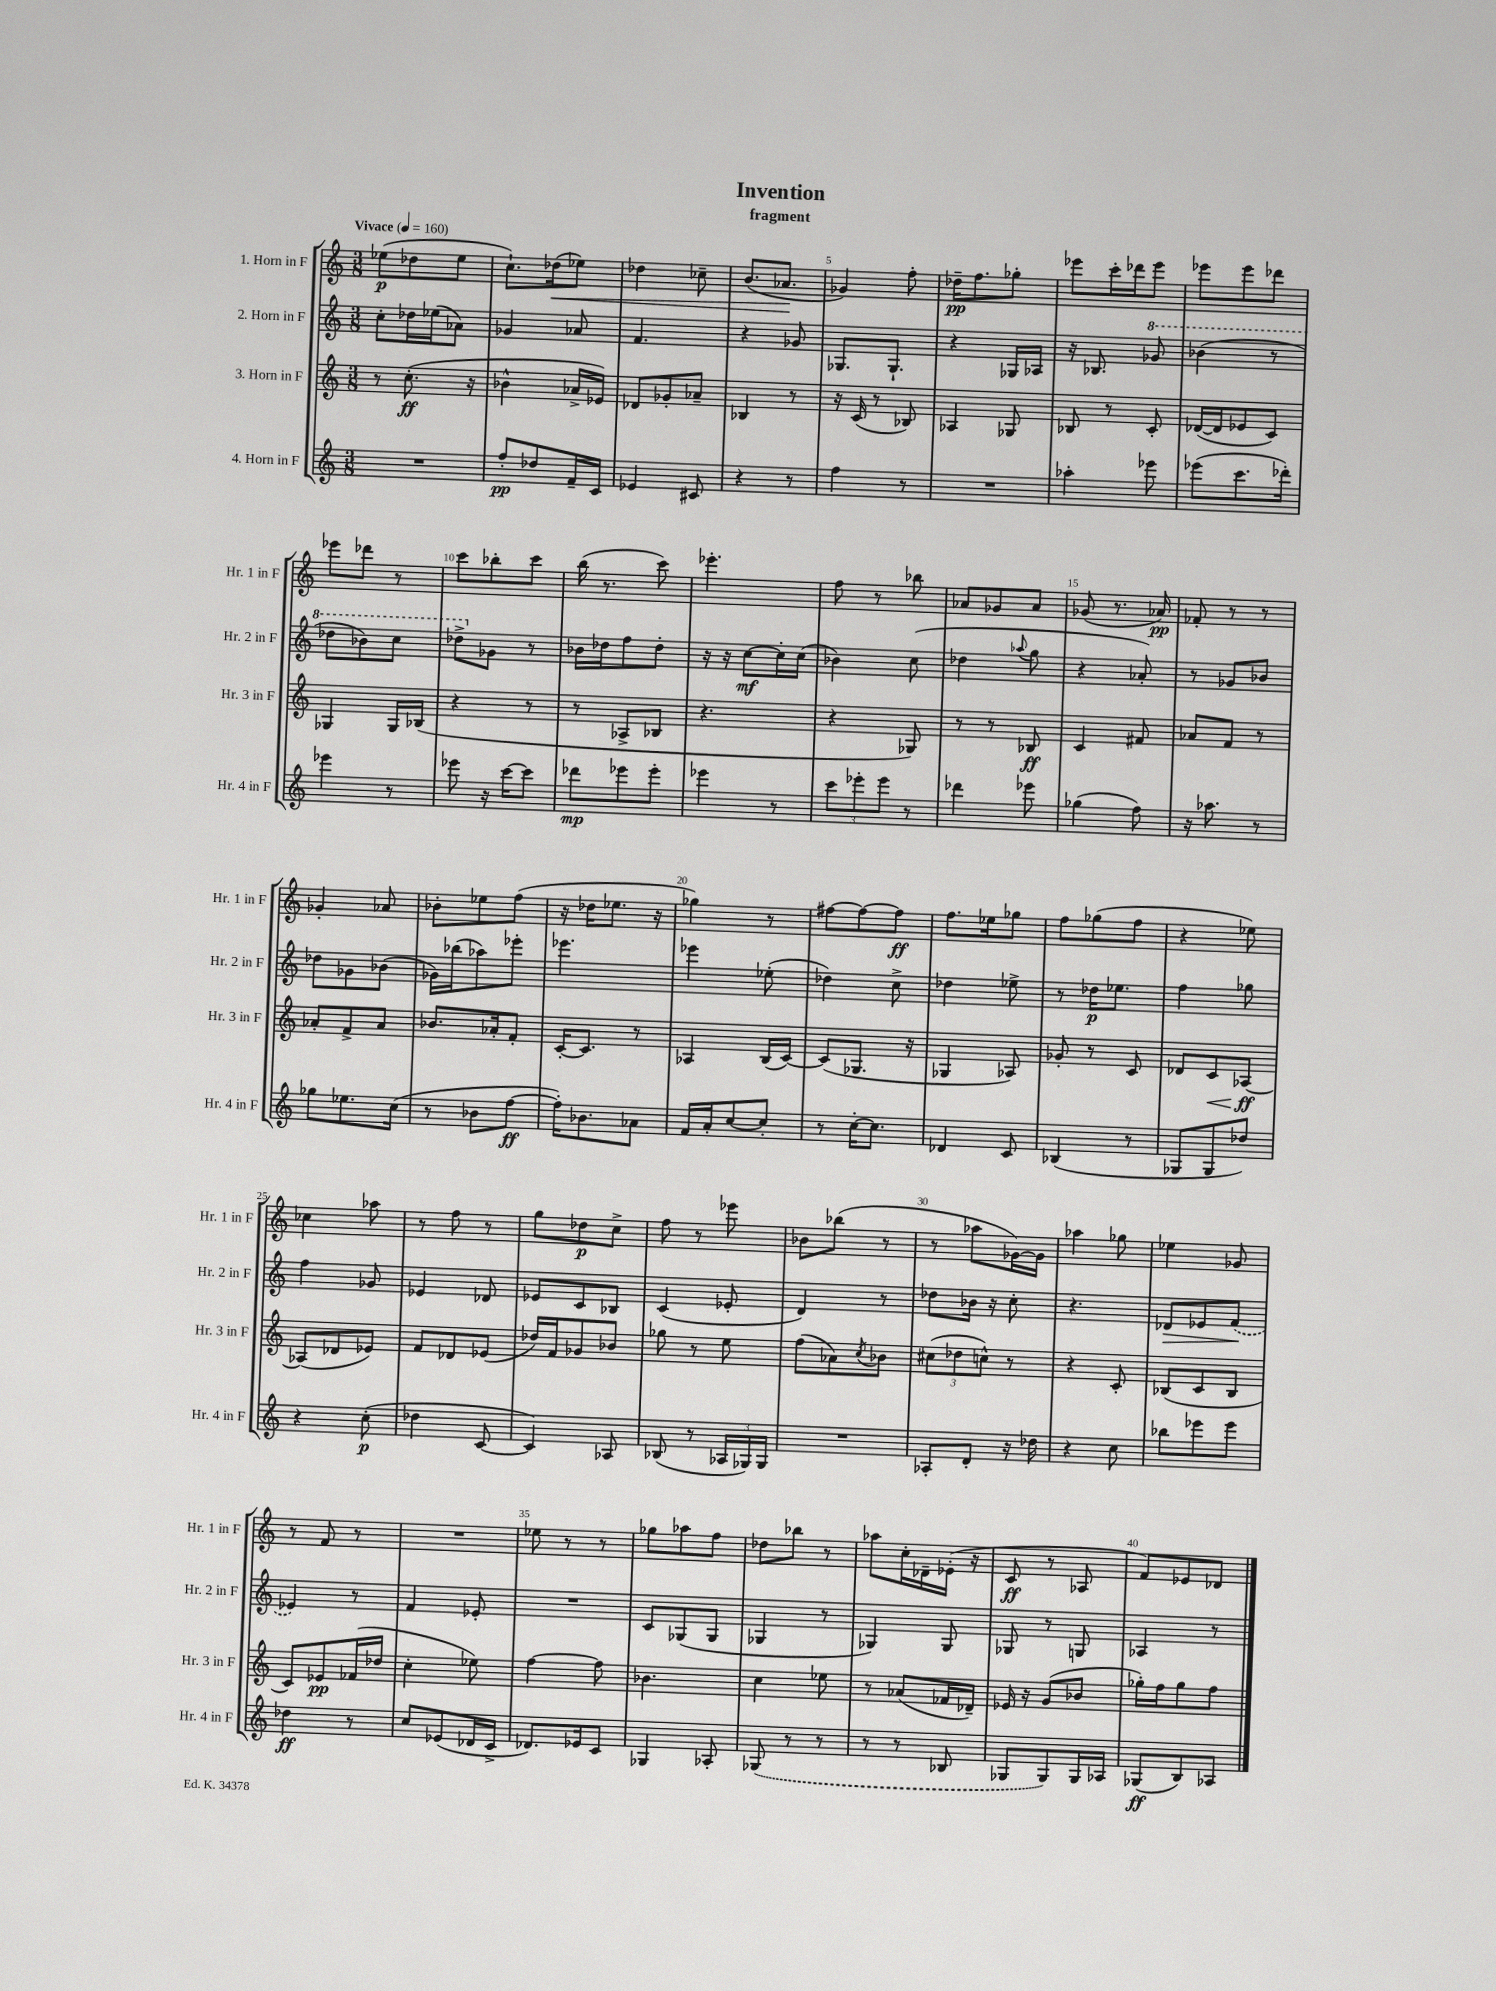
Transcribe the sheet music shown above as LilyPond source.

\header { title = "Invention" subtitle = "fragment" }
<<
\new StaffGroup <<
\new Staff = "s0" \with { instrumentName = "1. Horn in F" shortInstrumentName = "Hr. 1 in F" } {
    \clef treble \key c \major \numericTimeSignature \time 3/8 \tempo "Vivace" 4 = 160
    ees''8\p( des''8 ees''8 |
    c''8.-!) des''16\<( ees''8) |
    des''4 ces''8-- |
    b'8.( aes'8.\! |
    ges'4) f''8-. |
    des''16--\pp f''8. ges''8-. |
    ees'''8 c'''16-. des'''16 ees'''8 |
    ees'''8 ees'''8 des'''8 |
    ees'''8 des'''8 r8 |
    c'''8 bes''8-. c'''8 |
    b''16( r8. c'''8) |
    ees'''4.-. |
    f''8 r8 bes''8 |
    aes'8 ges'8 aes'8 |
    ges'8( r8. aes'16\pp) |
    fes'8-. r8 r8 |
    ges'4-. aes'8 |
    bes'8-. ees''8 f''8( |
    r16 des''16 ees''8. r16 |
    ges''4) r8 |
    fis''8~ fis''8~ fis''8\ff |
    f''8. ees''16 ges''8 |
    f''8 ges''8( f''8 |
    r4 ees''8) |
    ces''4 aes''8 |
    r8 f''8 r8 |
    g''8 des''8\p c''8-> |
    f''8 r8 ees'''8 |
    bes'8 bes''8( r8 |
    r8 aes''8 ges'16~) ges'16 |
    aes''4 ges''8 |
    ees''4 ges'8 |
    r8 f'8 r8 |
    R4. |
    ees''8 r8 r8 |
    ges''8 aes''8 f''8 |
    des''8 bes''8 r8 |
    aes''8 c''16-. des'16-- ees'16-.( r16 |
    c'8\ff r8 aes8 |
    f'8) ees'8 des'8 \bar "|." |
}
\new Staff = "s1" \with { instrumentName = "2. Horn in F" shortInstrumentName = "Hr. 2 in F" } {
    \clef treble \key c \major \numericTimeSignature \time 3/8
    c''8-. des''16 ees''16( aes'8) |
    ges'4 aes'8 |
    f'4. |
    r4 ges'8 |
    ges8. ges8.-! |
    r4 ges16 aes16 |
    r16 bes8. \ottava #1 ges''8 |
    bes''4( r8 |
    des'''8 bes''8) c'''8 |
    des'''8-> \ottava #0 ges'8 r8 |
    bes'16 des''16 f''8 des''8-. |
    r16 r16 c''8~\mf c''16-. c''16( |
    bes'4) c''8( |
    des''4 \appoggiatura { aes''8 } g''8 |
    r4 aes'8-.) |
    r8 ges'8 bes'8 |
    des''8 ges'8 bes'8( |
    ges'16) bes''16( aes''8) ees'''8-. |
    ees'''4. |
    ees'''4 ees''8-.( |
    des''4) c''8-> |
    des''4 ees''8-> |
    r8 des''16\p ees''8. |
    f''4 ges''8 |
    f''4 ges'8 |
    ees'4 des'8 |
    ees'8 c'8 bes8 |
    c'4( ees'8-. |
    d'4) r8 |
    des''8 bes'16 r16 c''8-. |
    r4. |
    des'8\> ees'8 \once \slurDashed f'8\!( |
    ees'4) r8 |
    f'4 ees'8-. |
    R4. |
    c'8 ges8( ges8 |
    ges4 r8 |
    ges4) ges8 |
    ges8 r8 g8 |
    aes4 r8 \bar "|." |
}
\new Staff = "s2" \with { instrumentName = "3. Horn in F" shortInstrumentName = "Hr. 3 in F" } {
    \clef treble \key c \major \numericTimeSignature \time 3/8
    r8 c''8.-.\ff( r16 |
    bes'4-^ aes'16-> ees'16) |
    des'8 ges'8-. aes'8-- |
    bes4 r8 |
    r16 c'16( r8 bes8) |
    aes4 ges8 |
    bes8 r8 c'8-. |
    des'16~( des'16 ees'8 c'8) |
    ges4 ges16 bes16( |
    r4 r8 |
    r8 aes8-> bes8 |
    r4. |
    r4 ges8) |
    r8 r8 bes8\ff |
    c'4 fis'8 |
    aes'8 f'8 r8 |
    aes'8-. f'8-> aes'8 |
    bes'8. aes'16-. f'8-. |
    c'16~-. c'8. r8 |
    aes4 b16( c'16~) |
    c'8( ges8. r16 |
    ges4 aes8) |
    ges'8-. r8 c'8 |
    des'8 c'8\< aes8~\ff\! |
    aes8( des'8 ees'8) |
    f'8 des'8 ees'8( |
    des''16) f'16 ges'8 bes'8 |
    ges''8 r8 e''8 |
    f''8( aes'8) \acciaccatura { c''8 } bes'8 |
    \tuplet 3/2 { cis''8( des''8 c''8-^) } r8 |
    r4 c'8-. |
    bes8( c'8 bes8 |
    c'8) ees'8\pp fes'16( des''16 |
    c''4-. ees''8) |
    f''4~ f''8 |
    bes'4. |
    c''4 ees''8 |
    r8 aes'8( fes'16 des'16--) |
    ees'16 r16 g'8( bes'8 |
    ges''16-.) f''16 ges''8 f''8 \bar "|." |
}
\new Staff = "s3" \with { instrumentName = "4. Horn in F" shortInstrumentName = "Hr. 4 in F" } {
    \clef treble \key c \major \numericTimeSignature \time 3/8
    R4. |
    f''8-.\pp des''8 f'16-- c'16 |
    ees'4 cis'8 |
    r4 r8 |
    f''4 r8 |
    R4. |
    aes''4-. ees'''8 |
    ees'''8( c'''8. des'''16-.) |
    ees'''4 r8 |
    ees'''8 r16 c'''16~ c'''8 |
    des'''8\mp ees'''8 ees'''8-. |
    ees'''4 r8 |
    \tuplet 3/2 { c'''8 ees'''8-. ees'''8 } r8 |
    des'''4 ees'''8 |
    ges''4( f''8) |
    r16 aes''8. r8 |
    ges''8 ees''8. c''16( |
    r8 bes'8 f''8~\ff |
    f''16-.) bes'8. aes'8 |
    f'16 a'16-. c''8~ c''8-. |
    r8 c''16~-. c''8. |
    des'4 c'8 |
    bes4( r8 |
    ges8 ges8 des''8) |
    r4 c''8-.\p( |
    des''4 c'8~ |
    c'4) aes8 |
    bes8( r8 \tuplet 3/2 { aes16 ges16) ges16 } |
    R4. |
    aes8-. d'8-. r16 des''16 |
    r4 c''8 |
    bes''8 ees'''8 ees'''8 |
    des''4\ff r8 |
    c''8 ees'8( des'16 c'16-> |
    des'8.) ees'16 c'8 |
    ges4 aes8-. |
    \once \slurDashed ges8( r8 r8 |
    r8 r8 bes8 |
    ges8 ges8) ges16 aes16 |
    ges8\ff( b8) aes8 \bar "|." |
}
>>
>>
\layout { \context { \Score \override BarNumber.break-visibility = ##(#f #t #t) barNumberVisibility = #(every-nth-bar-number-visible 5) } }
